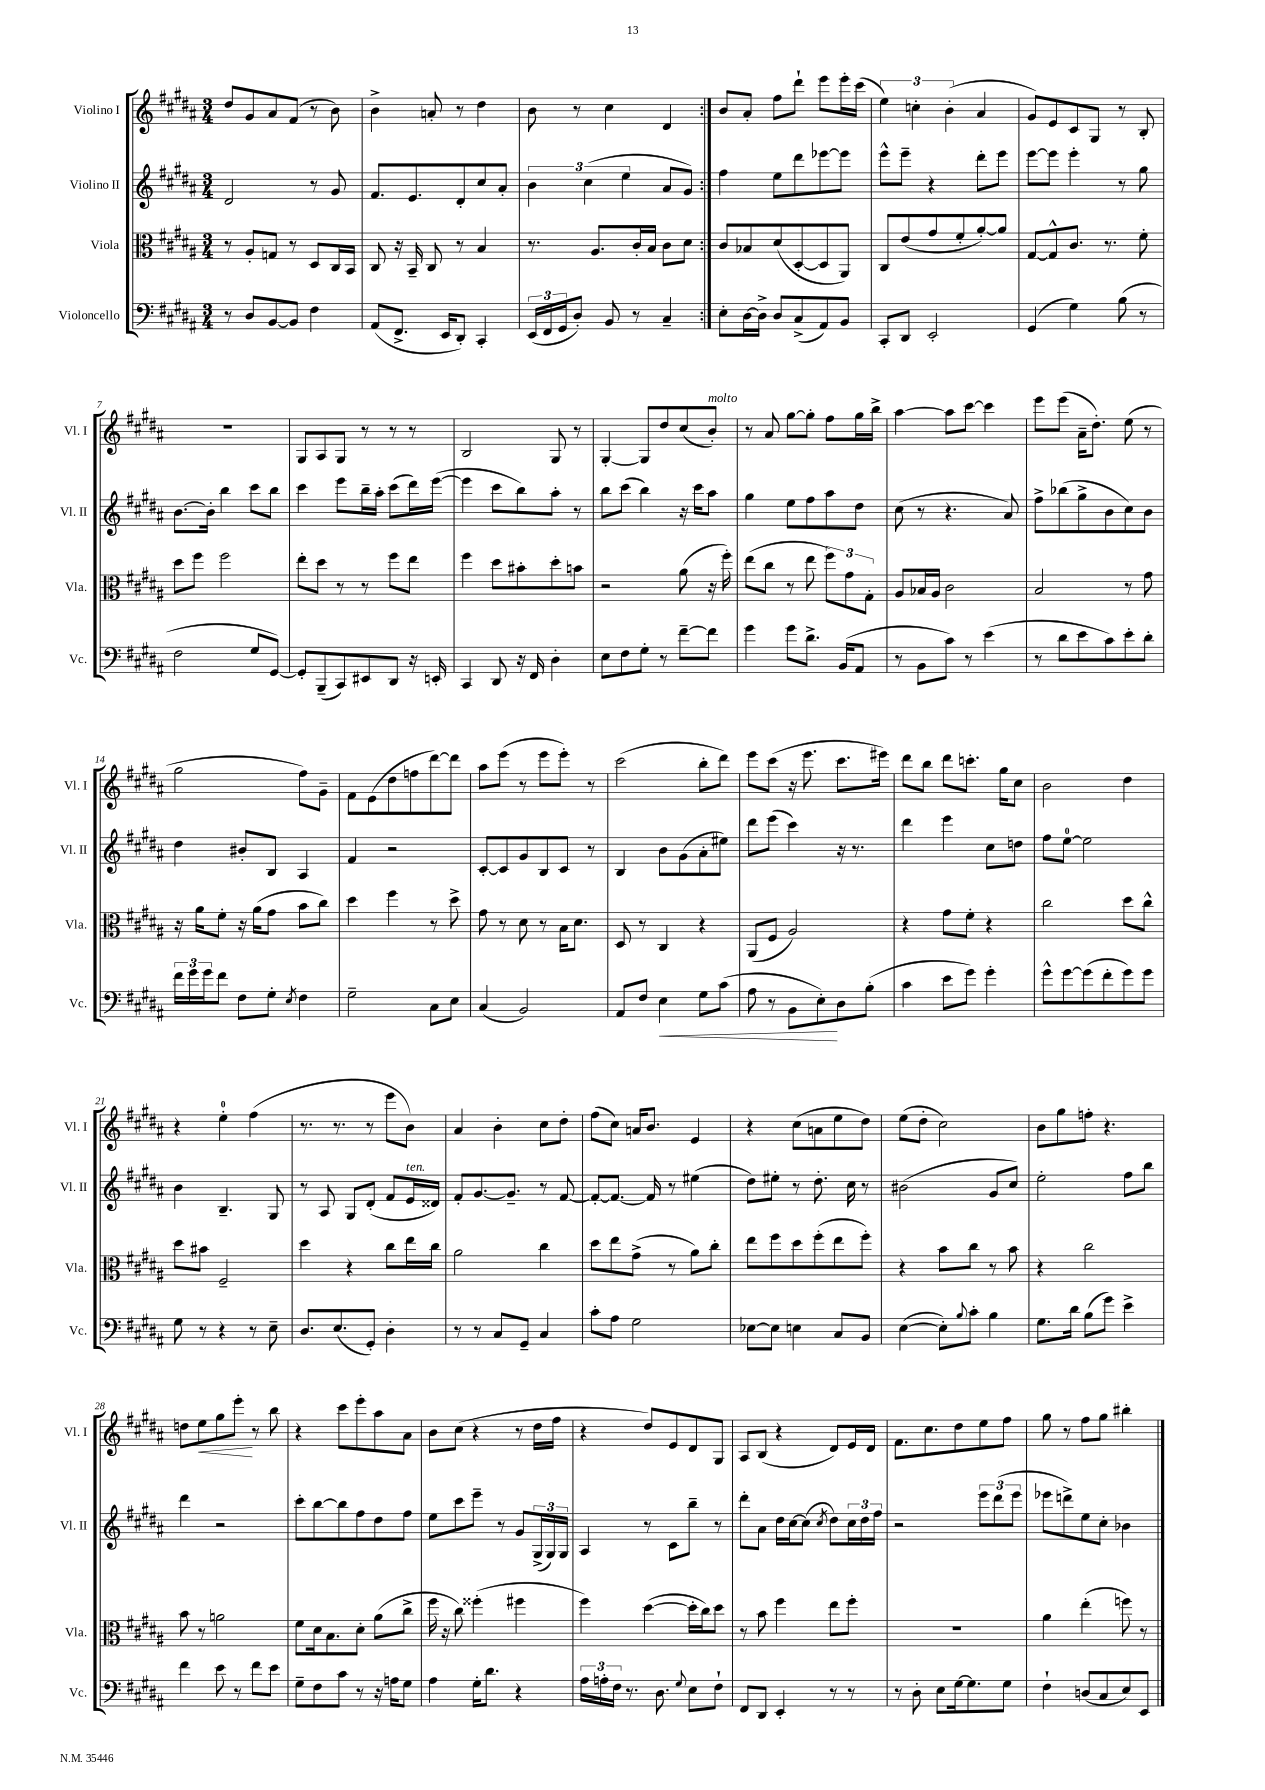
<<
\new StaffGroup <<
\new Staff = "s0" \with { instrumentName = "Violino I" shortInstrumentName = "Vl. I" } {
    \clef treble \key b \major \numericTimeSignature \time 3/4
    \repeat volta 2 { dis''8 gis'8 ais'8 fis'8( r8 b'8) |
    b'4-> a'8-. r8 dis''4 |
    b'8 r8 cis''4 dis'4 | }
    b'8 ais'8-. fis''8 dis'''8-! e'''8 e'''16-. cis'''16( |
    \tuplet 3/2 { e''4) c''4-. b'4-.( } ais'4 |
    gis'8) e'8 cis'8 gis8 r8 b8-. |
    R2. |
    gis8 ais8 gis8 r8 r8 r8 |
    b2 gis8 r8 |
    gis4~-. gis8 dis''8 cis''8( b'8-.^\markup { \italic "molto" }) |
    r8 ais'8 gis''8~ gis''8-. fis''8 gis''16 b''16-> |
    ais''4~ ais''8 cis'''8~ cis'''4 |
    e'''8 e'''8( ais'16-- dis''8.-.) e''8( r8 |
    gis''2 fis''8) gis'8-- |
    fis'8 e'8( dis''8 f''8 dis'''8~) dis'''8 |
    ais''8 e'''8( r8 e'''8 e'''8-.) r8 |
    cis'''2( b''8-. dis'''8) |
    e'''8 cis'''8( r16 e'''8. cis'''8. eis'''16) |
    dis'''8 b''8 dis'''8 c'''8.-. gis''16 cis''8 |
    b'2 dis''4 |
    r4 e''4-0-. fis''4( |
    r8. r8. r8 e'''8 b'8) |
    ais'4 b'4-. cis''8 dis''8-. |
    fis''8( cis''8) a'16 b'8. e'4 |
    r4 cis''8( a'8 e''8 dis''8) |
    e''8( dis''8-. cis''2) |
    b'8 gis''8 f''8-. r4. |
    d''8 e''8\< gis''8 e'''8-.\! r8 b''8 |
    r4 cis'''8 e'''8-. ais''8 ais'8 |
    b'8 cis''8( r4 r8 dis''16 fis''16 |
    r4 dis''8) e'8 dis'8 gis8 |
    ais8 b8( r4 dis'8) e'16 dis'16 |
    fis'8. cis''8. dis''8 e''8 fis''8 |
    gis''8 r8 fis''8 gis''8 bis''4-. \bar "|." |
}
\new Staff = "s1" \with { instrumentName = "Violino II" shortInstrumentName = "Vl. II" } {
    \clef treble \key b \major \numericTimeSignature \time 3/4
    \repeat volta 2 { dis'2 r8 gis'8 |
    fis'8. e'8. dis'8-. cis''8 ais'8-. |
    \tuplet 3/2 { b'4 cis''4( e''4 } ais'8 gis'8) | }
    fis''4 e''8 dis'''8 ees'''8~ ees'''8 |
    e'''8-^ e'''8-- r4 dis'''8-. e'''8 |
    e'''8~ e'''8 e'''4-. r8 gis''8 |
    b'8.~ b'16-. b''4 cis'''8 b''8 |
    cis'''4 e'''8 b''16-- ais''16-. cis'''8( dis'''16) e'''16~( |
    e'''4 cis'''8 b''8) ais''8-. r8 |
    b''8 cis'''8( b''4) r16 cis'''16 ais''8 |
    gis''4 e''8 fis''8 ais''8 dis''8 |
    cis''8( r8 r4. ais'8) |
    fis''8-> bes''8( gis''8-> b'8 cis''8) b'8 |
    dis''4 bis'8-. b8 ais4 |
    fis'4 r2 |
    cis'8~-. cis'8 gis'8 b8 cis'8 r8 |
    b4 b'8 gis'8( ais'8-. eis''8) |
    dis'''8 e'''8( cis'''4) r16 r8. |
    dis'''4 e'''4 cis''8 d''8 |
    fis''8 e''8-0~ e''2 |
    b'4 b4.-- gis8 |
    r8 ais8 gis8 dis'8-.( fis'8 e'16^\markup { \italic "ten." } disis'16) |
    fis'8-. gis'8.~ gis'8.-- r8 fis'8~ |
    fis'8~-. fis'8.~ fis'16 r8 eis''4( |
    dis''8) eis''8-. r8 dis''8.-. cis''16 r8 |
    bis'2( gis'8 cis''8) |
    e''2-. fis''8 b''8 |
    dis'''4 r2 |
    cis'''8-. b''8~ b''8 fis''8 dis''8 fis''8 |
    e''8 cis'''8 e'''8-- r8 gis'8 \tuplet 3/2 { gis16->( gis16) gis16 } |
    ais4 r8 cis'8 b''8-- r8 |
    dis'''8-. ais'8 dis''16 cis''16~ cis''8( \acciaccatura { cis''8 } dis''8) \tuplet 3/2 { cis''16 dis''16 fis''16 } |
    r2 \tuplet 3/2 { e'''8 dis'''8( e'''8 } |
    ees'''8 d'''8->) e''8 cis''8-. bes'4 \bar "|." |
}
\new Staff = "s2" \with { instrumentName = "Viola" shortInstrumentName = "Vla." } {
    \clef alto \key b \major \numericTimeSignature \time 3/4
    \repeat volta 2 { r8 ais8-. g8 r8 dis8 cis16 b,16 |
    cis8 r16 b,16-- cis8 r8 b4 |
    r8. ais8. cis'16-. b16 cis'8 dis'8 | }
    cis'8 bes8 dis'8( dis8~-. dis8 ais,8) |
    cis8 e'8( gis'8 fis'8-. ais'8~-.) ais'8 |
    gis8~ gis8-^ cis'8. r8. fis'8-. |
    dis''8 fis''8 fis''2 |
    e''8-. dis''8 r8 r8 fis''8 e''8 |
    fis''4 dis''8 bis'8-. dis''8-. b'8 |
    r2 ais'8( r16 fis''16-.) |
    e''8( cis''8 r8 e''8 \tuplet 3/2 { fis''8) gis'8 gis8-. } |
    ais8 bes16 ais16 cis'2 |
    b2 r8 gis'8 |
    r16 ais'16 fis'8-. r16 ais'16( gis'8 b'8 cis''8) |
    dis''4 fis''4 r8 dis''8-> |
    gis'8 r8 dis'8 r8 b16 dis'8. |
    dis8 r8 cis4 r4 |
    ais,8( fis8 ais2) |
    r4 gis'8 fis'8-. r4 |
    cis''2 dis''8 cis''8-^ |
    dis''8 bis'8 fis2-- |
    dis''4 r4 cis''8 e''16 cis''16 |
    ais'2 cis''4 |
    dis''8 e''8 gis'8->( r8 ais'8) cis''8-. |
    e''8 fis''8 dis''8 fis''8-.( e''8 fis''8-.) |
    r4 b'8 cis''8 r8 b'8 |
    r4 cis''2 |
    b'8 r8 a'2 |
    fis'8 dis'16 b8. dis'8-. ais'8( cis''8-> |
    fis''16 r16 cis''8) fisis''4-.( fis''4 |
    fis''4) dis''4~( dis''16-. cis''16) dis''8 |
    r8 b'8 fis''4 e''8 fis''8-. |
    R2. |
    ais'4 e''4-.( f''8) r8 \bar "|." |
}
\new Staff = "s3" \with { instrumentName = "Violoncello" shortInstrumentName = "Vc." } {
    \clef bass \key b \major \numericTimeSignature \time 3/4
    \repeat volta 2 { r8 dis8 b,8~ b,8 fis4 |
    ais,8( fis,8.-> e,16 dis,8-.) cis,4-. |
    \tuplet 3/2 { e,16( fis,16 gis,16 } dis8-.) b,8 r8 cis4-- | }
    e8-. dis16~ dis16-> dis8 cis8->( ais,8) b,8 |
    cis,8-. dis,8 e,2-. |
    gis,4( gis4) b8( r8 |
    fis2 gis8 gis,8~) |
    gis,8-. b,,8--( cis,8) eis,8 dis,8 r16 e,16-. |
    cis,4 dis,8 r16 fis,16 dis4-. |
    e8 fis8 gis8-. r8 fis'8~-- fis'8 |
    gis'4 gis'8 dis'8.-> b,16( ais,8 |
    r8 b,8 cis'8) r8 e'4( |
    r8 dis'8 e'8 cis'8) e'8-. dis'8-. |
    \tuplet 3/2 { fis'16 gis'16 gis'16 } fis'8 fis8 gis8-. \acciaccatura { e8 } fis4 |
    gis2-- cis8 e8 |
    cis4( b,2) |
    ais,8 fis8 e4\< gis8 cis'8( |
    ais8 r8 b,8 e8-.\!) dis8 b8-.( |
    cis'4 e'8 gis'8) gis'4-. |
    gis'8-^ gis'8~ gis'8( fis'8-. gis'8) gis'8 |
    gis8 r8 r4 r8 e8-- |
    dis8. e8.( gis,8-.) dis4-. |
    r8 r8 cis8 gis,8-- cis4 |
    cis'8-. ais8 gis2 |
    ees8~ ees8 e4 cis8 b,8 |
    e4~( e8-.) \appoggiatura { b8 } cis'8-. b4 |
    gis8. dis'16 b8( gis'8) e'4-> |
    fis'4 e'8 r8 fis'8 e'8 |
    gis8-- fis8 cis'8 r8 r16 a16 gis8 |
    ais4 gis16-. dis'8. r4 |
    \tuplet 3/2 { ais16 a16-. fis16 } r8. dis8. \appoggiatura { gis8 } e8 fis8-! |
    fis,8 dis,8 e,4-. r8 r8 |
    r8 dis8-. e8 gis16~ gis8. gis8 |
    fis4-! d8( cis8 e8) e,8 \bar "|." |
}
>>
>>
